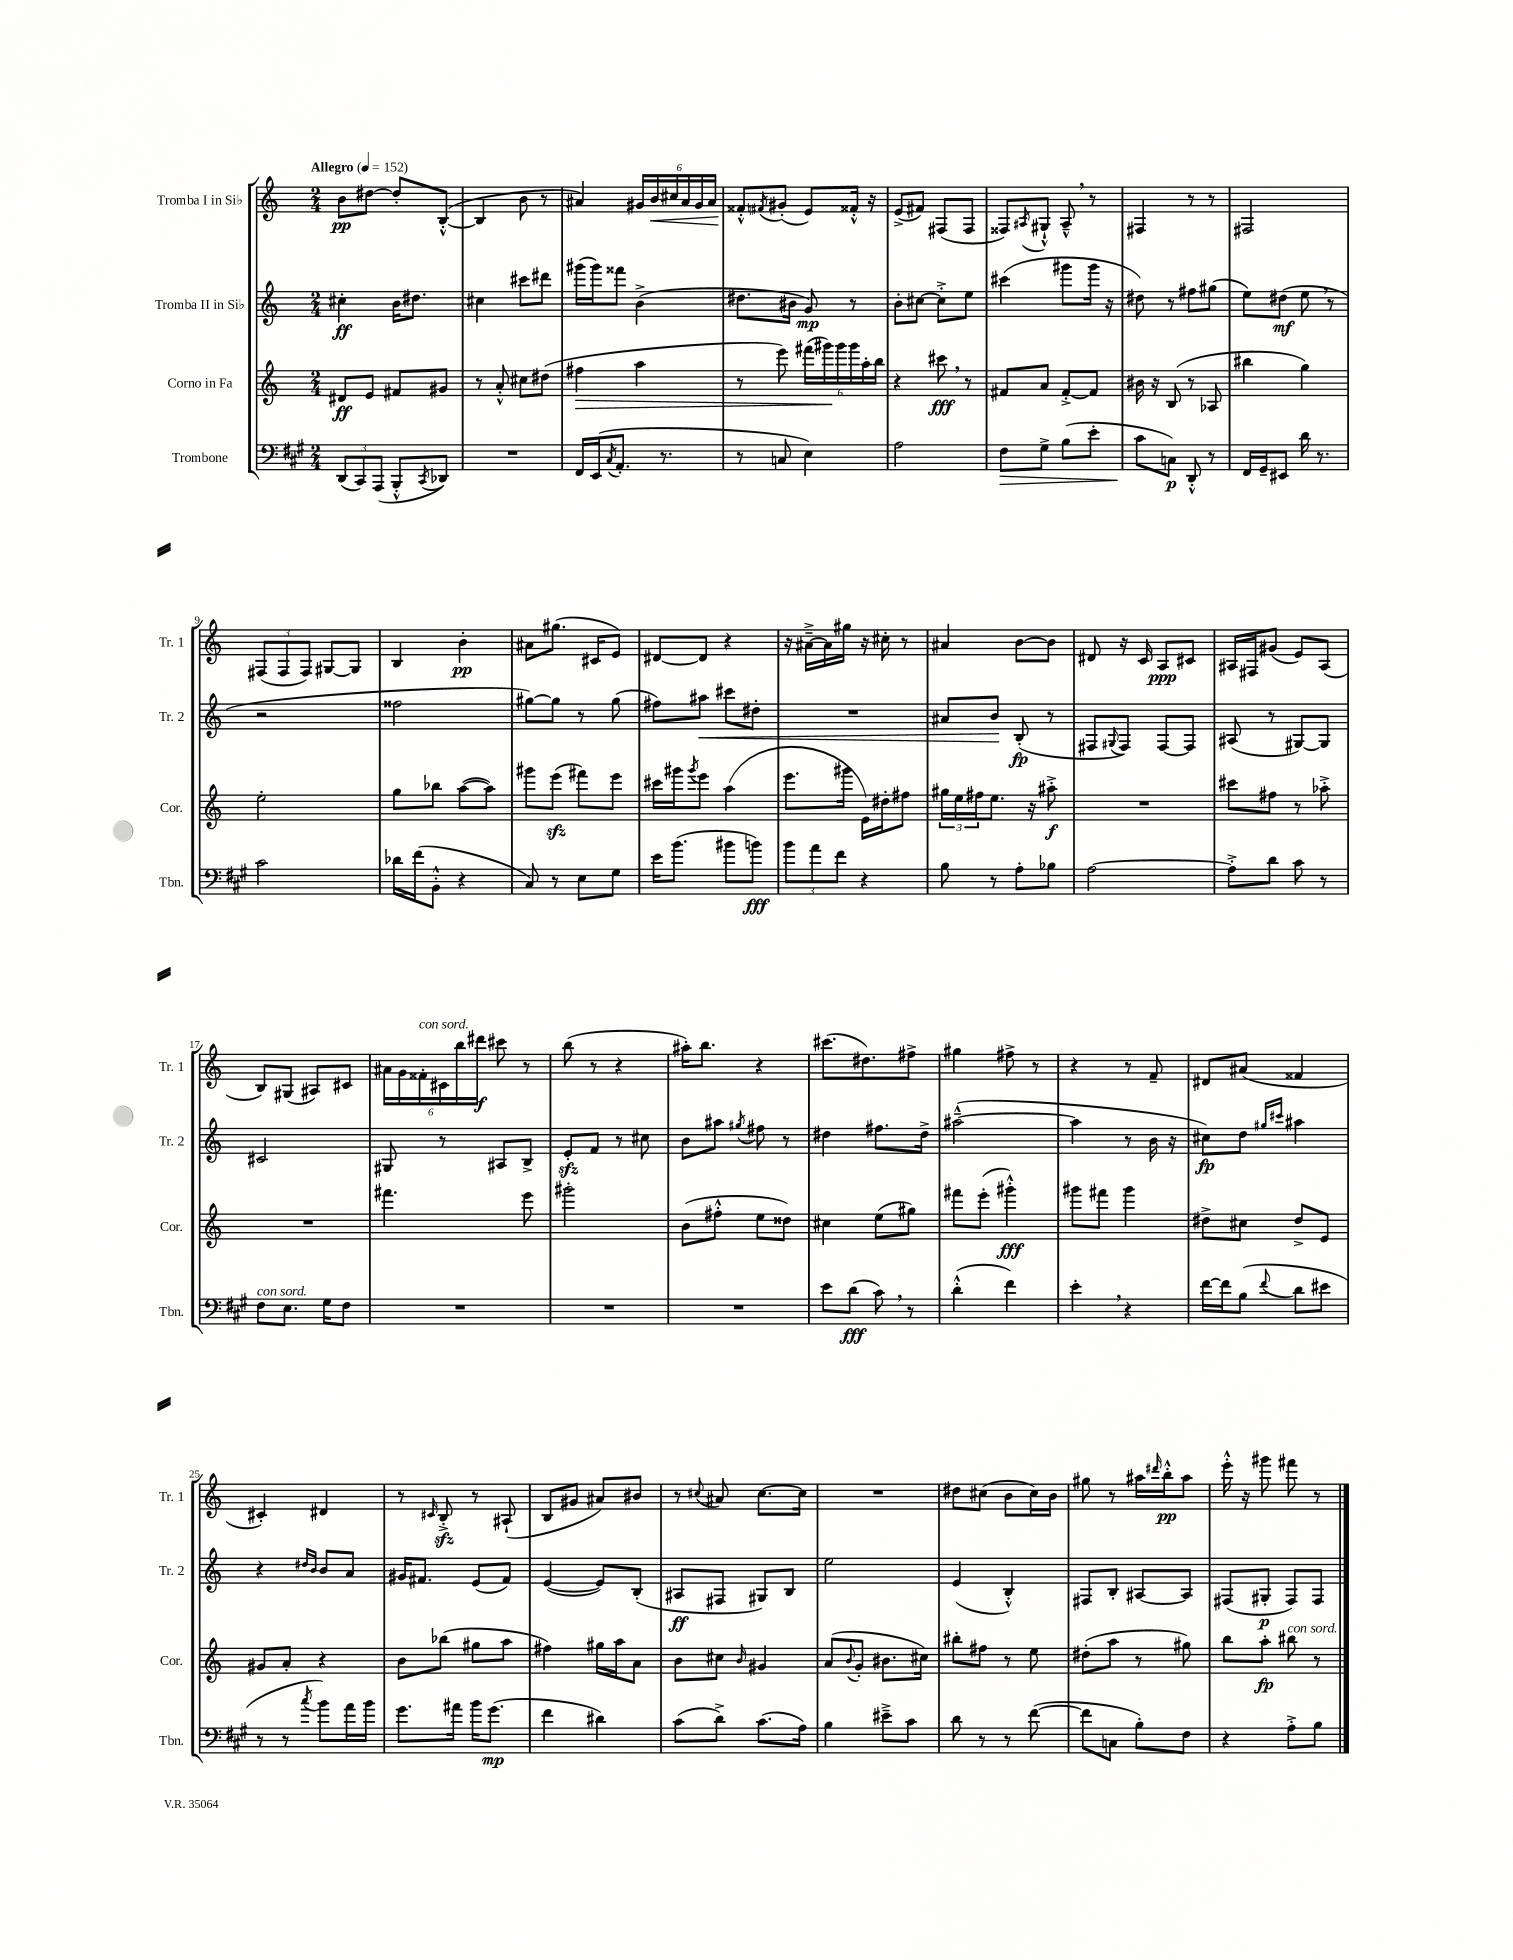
<<
\new StaffGroup <<
\new Staff = "s0" \with { instrumentName = "Tromba I in Sib" shortInstrumentName = "Tr. 1" } {
    \clef treble \key c \major \numericTimeSignature \time 2/4 \tempo "Allegro" 4 = 152
    b'8\pp dis''8~ dis''8-. b8~-.-^( |
    b4 b'8 r8 |
    ais'4) \tuplet 6/4 { gis'16 b'16\< cis''16 ais'16 gis'16 ais'16 } |
    fisis'8-.-^\! \acciaccatura { fis'8 } gis'8-.( e'8) fisis'16-.-^ r16 |
    e'8->( fis'8) fis8( fis8 |
    fisis8) \acciaccatura { ais8 } gis8-!-^ ais8---^ \breathe r8 |
    fis4 r8 r8 |
    fis2 |
    \tuplet 3/2 { fis8( fis8 fis8) } gis8~ gis8 |
    b4 b'4-.\pp |
    ais'8 gis''8.( cis'16 e'8) |
    dis'8~ dis'8 r4 |
    r16 ais'16~---> ais'16 gis''16 r16 cis''16-. r8 |
    ais'4 b'8~ b'8 |
    dis'8 r16 c'16 a8\ppp cis'8 |
    ais16 fis16 gis'8( e'8) ais8( |
    b8) gis8( ais8) cis'8 |
    \tuplet 6/4 { ais'16 g'16 fisis'16-.^\markup { \italic "con sord." } cis'16 b''16 dis'''16\f } cis'''8 r8 |
    b''8( r8 r4 |
    ais''16-.) b''8. r4 |
    cis'''8.( dis''8.) fis''8-> |
    gis''4 fis''8-> r8 |
    r4 r8 f'8-- |
    dis'8 ais'8( fisis'4 |
    cis'4-.) dis'4 |
    r8 \grace { cis'16 } b8-.->\sfz r8 ais8-!( |
    b8 gis'8 ais'8) bis'8 |
    r8 \appoggiatura { cis''8 } ais'8 cis''8.~ cis''16 |
    R2 |
    dis''8 cis''8( b'8 cis''16) b'16 |
    gis''8 r8 ais''16 \grace { dis'''16 } b''16-.-^\pp ais''8 |
    e'''16-.-^ r16 gis'''8 fis'''8 r8 \bar "|." |
}
\new Staff = "s1" \with { instrumentName = "Tromba II in Sib" shortInstrumentName = "Tr. 2" } {
    \clef treble \key c \major \numericTimeSignature \time 2/4
    cis''4-.\ff b'16 dis''8. |
    cis''4 cis'''8 dis'''8 |
    gis'''16( gis'''16) fisis'''8 b'4->( |
    dis''8. bis'16 g'8\mp) r8 |
    b'8-. cis''8~ cis''8-.-> e''8 |
    cis'''4( gis'''8 gis'''16 r16 |
    dis''8) r8 fis''8 gis''8( |
    e''8) dis''8\mf( e''8 \breathe r8 |
    r2 |
    fisis''2 |
    gis''8~) gis''8 r8 gis''8( |
    fis''8) ais''8\< cis'''8 dis''8-. |
    R2 |
    ais'8 b'8\! b8-.\fp( r8 |
    fis8 \appoggiatura { gis8 } fis8) fis8~ fis8 |
    ais8( r8 gis8~) gis8 |
    cis'2 |
    gis8 r8 ais8 b8-> |
    e'8-.\sfz f'8 r8 cis''8 |
    b'8 ais''8 \acciaccatura { gis''8 } fis''8 r8 |
    dis''4 fis''8. dis''16-> |
    ais''2~---^( |
    ais''4 r8 b'16 r16 |
    cis''8\fp) d''8 \grace { gis''16 cis'''16 } ais''4 |
    r4 \grace { dis''16 b'16 } b'8 a'8 |
    gis'16 fis'8. e'8( fis'8) |
    e'4~( e'8) b8-.( |
    ais8\ff fis8 gis8) b8 |
    e''2 |
    e'4( b4-.-^) |
    fis8 b8-. ais8~ ais8 |
    fis8( gis8-.\p fis8) fis8 \bar "|." |
}
\new Staff = "s2" \with { instrumentName = "Corno in Fa" shortInstrumentName = "Cor." } {
    \clef treble \key c \major \numericTimeSignature \time 2/4
    dis'8\ff e'8 fis'8 gis'8 |
    r8 a'8-.-^ cis''8 dis''8( |
    fis''4\> a''4 |
    r8 e'''8) \tuplet 6/4 { fis'''16( gis'''16\!) gis'''16 gis'''16 a''16-. b''16 } |
    r4 cis'''8\fff \breathe r8 |
    fis'8 a'8 fis'8~-.-> fis'8 |
    bis'16 r16 b8( r8 aes8 |
    bis''4 g''4) |
    e''2-. |
    g''8 bes''8 a''8~( a''8) |
    gis'''8 e'''8\sfz( fis'''8) e'''8 |
    cis'''16 gis'''16 \acciaccatura { gis'''8 } e'''8 a''4( |
    e'''8. gis'''16 e'16) dis''16-. fis''8 |
    \tuplet 3/2 { gis''16 e''16 fis''16 } e''8. r16 ais''8-.->\f |
    R2 |
    cis'''8 fis''8 r8 aes''8-.-> |
    R2 |
    fis'''4. e'''8 |
    gis'''2-. |
    b'8( fis''8-.-^ e''8 disis''8) |
    cis''4 e''8( gis''8) |
    fis'''8 e'''8-.( gis'''4-.-^\fff) |
    gis'''8 fis'''8 gis'''4 |
    dis''8-> cis''8 dis''8-> e'8 |
    gis'8 a'8-. r4 |
    b'8 bes''8( gis''8 a''8 |
    fis''4) gis''16 a''16 a'8 |
    b'8 cis''8 \grace { b'16 } gis'4 |
    a'8( \appoggiatura { b'8 } g'8-. bis'8. cis''16) |
    bis''8-. fis''8 r8 e''8 |
    dis''8-.( a''8 r8 gis''8) |
    b''8 a''8-.\fp bis''8^\markup { \italic "con sord." } r8 \bar "|." |
}
\new Staff = "s3" \with { instrumentName = "Trombone" shortInstrumentName = "Tbn." } {
    \clef bass \key a \major \numericTimeSignature \time 2/4
    \tuplet 3/2 { d,8( cis,8) a,,8( } b,,8-.-^ \acciaccatura { cis,8 } des,8) |
    R2 |
    fis,16 e,16( \acciaccatura { cis8 } a,8.-. r8. |
    r8 c8 e4) |
    a2 |
    fis8\> gis8-> b8( e'8-. |
    cis'8\! c8\p) d,8-.-^ r8 |
    fis,16 gis,16-- eis,8 d'16 r8. |
    cis'2 |
    des'16 fis'16( b,8-.-^ r4 |
    cis8) r8 e8 gis8 |
    e'16 b'8.( bis'8 b'8\fff) |
    \tuplet 3/2 { b'8 a'8 fis'8 } r4 |
    b8 r8 a8-. bes8 |
    a2~ |
    a8-.-> d'8 cis'8 r8 |
    fis8^\markup { \italic "con sord." } e8. gis16 fis8 |
    R2 |
    R2 |
    R2 |
    e'8 d'8\fff( cis'8) \breathe r8 |
    d'4-.-^( fis'4) |
    e'4-. \breathe r4 |
    fis'16~ fis'16 b8( \appoggiatura { fis'8 } d'8 eis'8 |
    r8 r8 \acciaccatura { cis''8 } b'8) a'16 b'16 |
    gis'8. ais'16 b'16 gis'8.\mp( |
    fis'4 dis'4) |
    cis'8( d'8->) cis'8.( a16) |
    b4 eis'8---> cis'8 |
    d'8 r8 r8 fis'8~( |
    fis'8 c8 b8-.) fis8 |
    r4 a8-.-> b8 \bar "|." |
}
>>
>>
